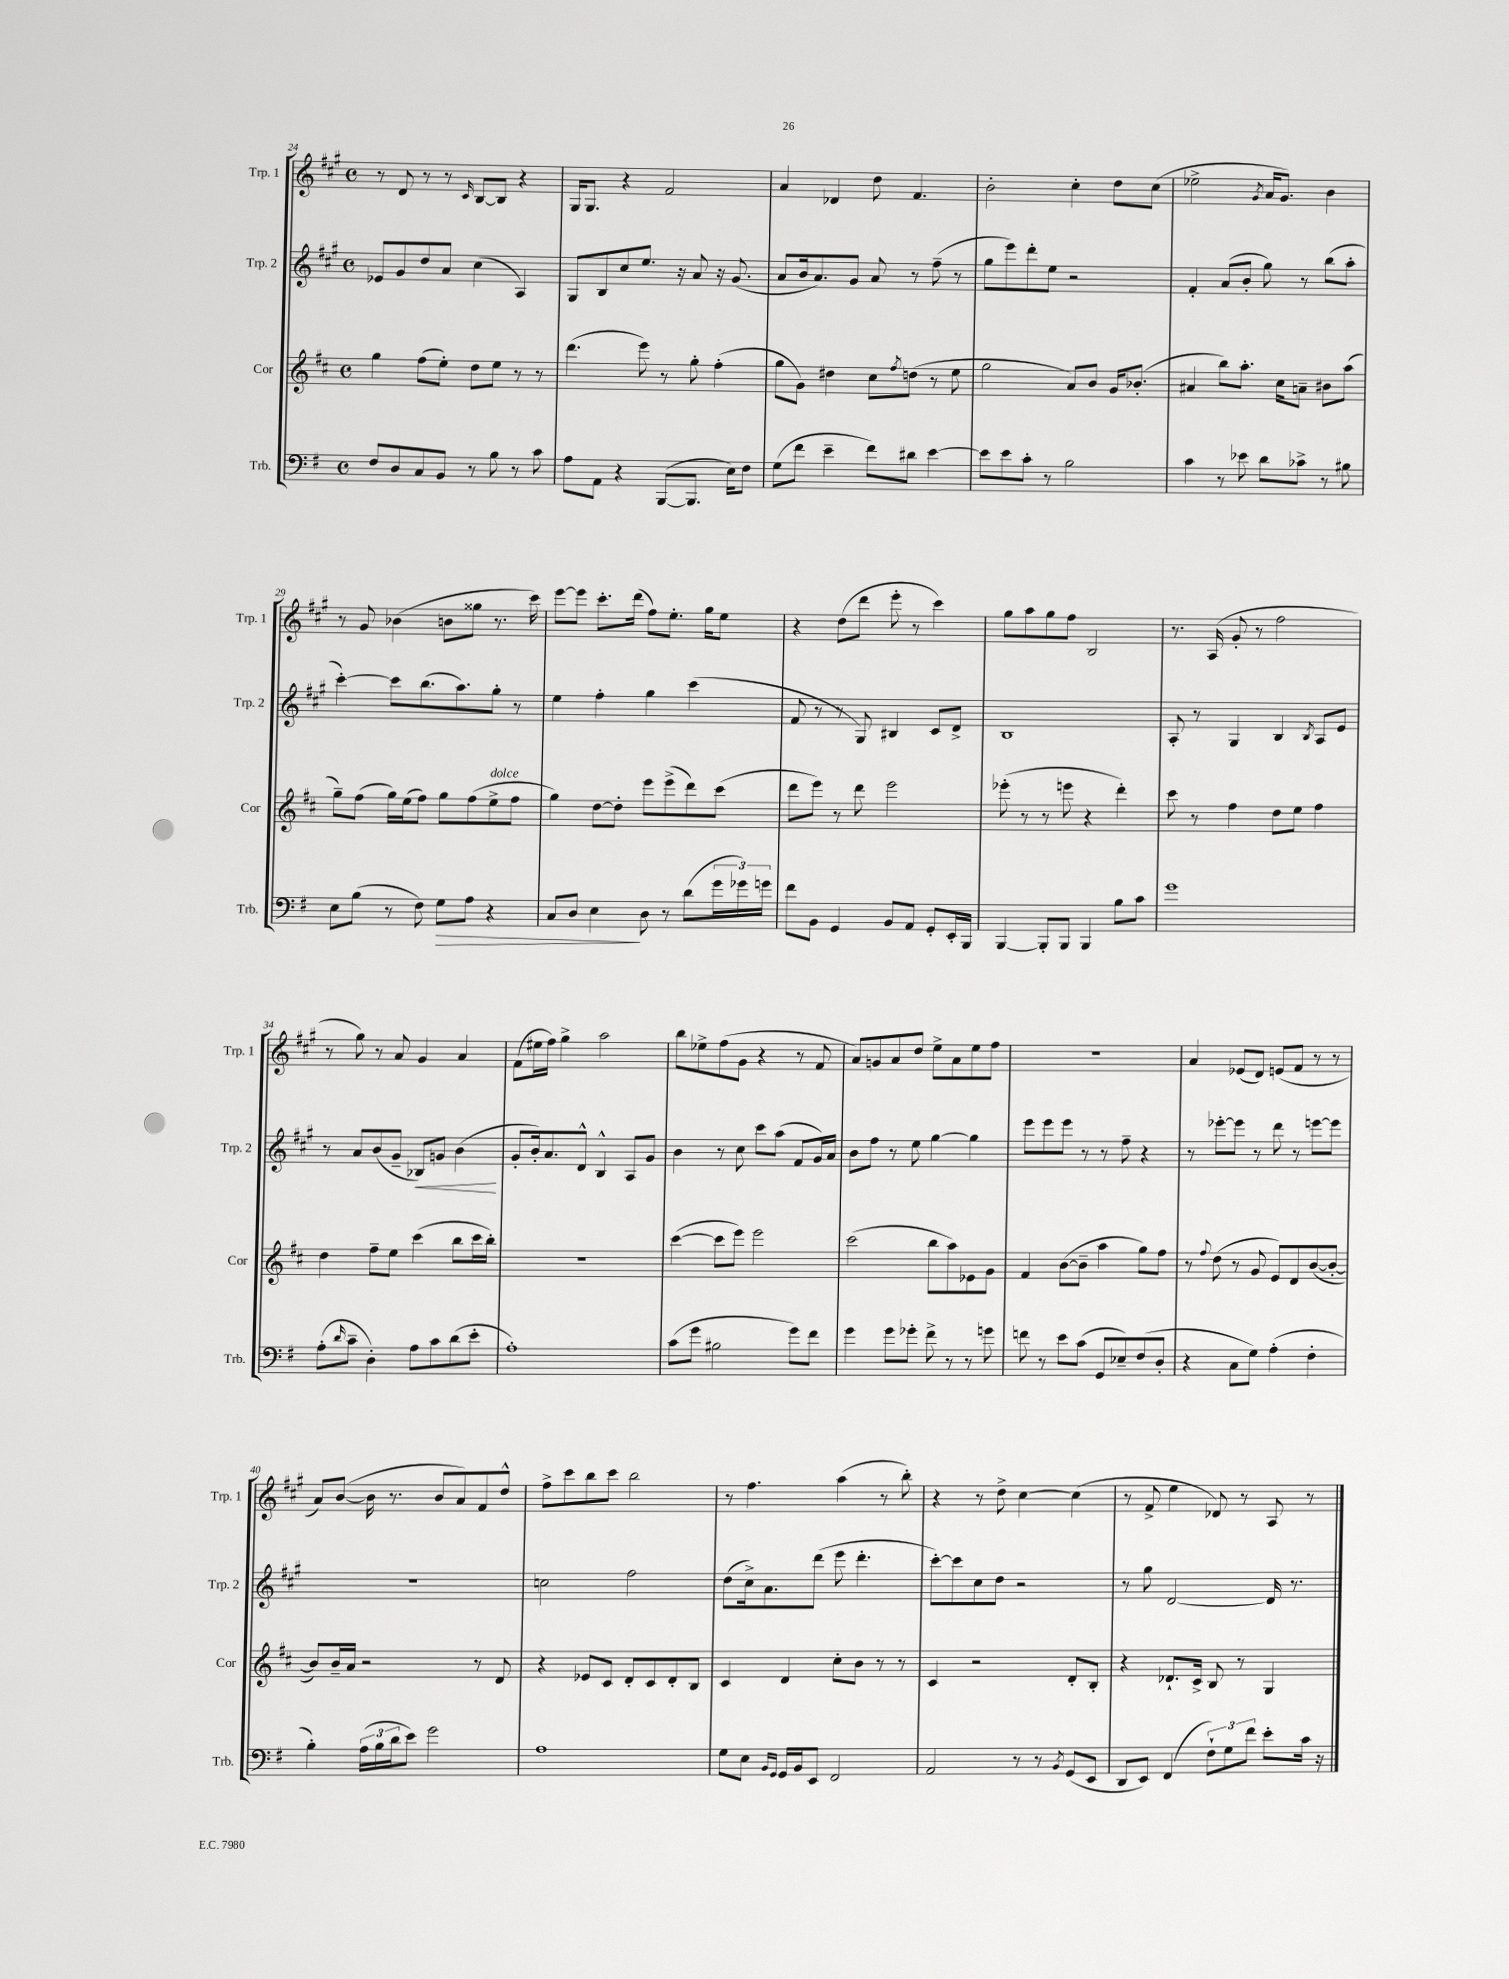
<<
\new StaffGroup <<
\new Staff = "s0" \with { instrumentName = "Trp. 1" shortInstrumentName = "Trp. 1" } {
    \clef treble \key a \major \defaultTimeSignature \time 4/4
    r8 d'8 r8 r8 \grace { cis'16 } b8~ b8 r4 |
    gis16 gis8. r4 fis'2 |
    a'4 des'4 d''8 fis'4. |
    b'2-. cis''4-. d''8 cis''8( |
    ees''2-> \acciaccatura { gis'8 } a'16 gis'8.) b'4 |
    r8 gis'8 bes'4( b'8 gisis''8 r8. cis'''16) |
    e'''8~ e'''8 cis'''8.-. d'''16( fis''8) e''8.-. gis''16 e''8 |
    r4 d''8( d'''8 e'''8-. r8 cis'''4) |
    gis''8 a''8 gis''8 fis''8 b2 |
    r8. a16( gis'8-. r8 fis''2 |
    r8 gis''8) r8 a'8 gis'4 a'4 |
    fis'8( eis''16 fis''16) gis''4-> a''2 |
    b''8 ees''8-> fis''8( gis'8 r4 r8 fis'8 |
    a'8) g'8 a'8 d''8 e''8-> a'8 e''8 fis''8 |
    r1 |
    a'4 ees'8( d'8) e'8( fis'8 r8 r8 |
    a'8) b'8~( b'16 r8. b'8 a'8) fis'8 d''8-^ |
    fis''8-> cis'''8 b''8 cis'''8 b''2 |
    r8 fis''4. a''4( r8 b''8-.) |
    r4 r8 d''8-> cis''4~ cis''4( |
    r8 fis'8-> e''4 des'8) r8 a8 r8 \bar "|." |
}
\new Staff = "s1" \with { instrumentName = "Trp. 2" shortInstrumentName = "Trp. 2" } {
    \clef treble \key a \major \defaultTimeSignature \time 4/4
    ees'8 gis'8 d''8 a'8 cis''4( a4) |
    gis8 b8 cis''8 e''8. r16 a'8 r16 gis'8.( |
    a'8 b'16 a'8.) gis'8 a'8 r8 fis''8--( r8 |
    gis''8 e'''8) d'''8-. e''8 r2 |
    fis'4-. a'8( b'8-. gis''8) r8 b''8( a''8-. |
    cis'''4~-.) cis'''8 b''8.( a''8.) gis''8-. r8 |
    e''4 fis''4-. gis''4 cis'''4( |
    fis'8 r8 r8 gis8) bis4 cis'8 d'8-> |
    b1 |
    a8-. r8 gis4 b4 \acciaccatura { b8 } a8 e'8 |
    r8 a'8 b'8( gis'8-- bes8\<) g'8 b'4\!( |
    gis'8-. b'16-.) a'8. d'8-^ b4-^ a8 gis'8 |
    b'4 r8 cis''8 cis'''8 a''8( fis'8 gis'16) a'16 |
    b'8 fis''8 r8 e''8 gis''4~ gis''4 |
    e'''8 e'''8 e'''8 r8 r8 fis''8-- r4 |
    r8 ees'''8~-. ees'''8 r8 d'''8 r8 e'''8~ e'''8 |
    R1 |
    c''2 fis''2 |
    d''8( cis''16->) a'8. d'''8( e'''8 d'''4.-. |
    cis'''8~-.) cis'''8 cis''8 d''8 r2 |
    r8 gis''8 d'2~ d'16 r8. \bar "|." |
}
\new Staff = "s2" \with { instrumentName = "Cor" shortInstrumentName = "Cor" } {
    \clef treble \key d \major \defaultTimeSignature \time 4/4
    g''4 fis''8( e''8-.) d''8 e''8 r8 r8 |
    d'''4.( e'''8) r8 g''8-. fis''4-.( |
    g''8 g'8) dis''4 cis''8 \acciaccatura { fis''8 } d''8( r8 e''8 |
    g''2 a'8) b'8 g'16 bes'8.-.( |
    ais'4 b''8) a''8.-. cis''16 a'8-- bis'8 a''8( |
    g''8--) fis''8( g''16) e''16( fis''8) g''8 fis''8( e''8->^\markup { \italic "dolce" } fis''8 |
    g''4) d''8~ d''8-. e'''8 e'''8->( d'''8) cis'''8( |
    d'''8 e'''8) r8 d'''8 e'''2 |
    ees'''8-.( r8 r8 e'''8 r4 d'''4-.) |
    cis'''8 r8 fis''4 d''8 e''8 fis''4 |
    d''4 fis''8-- e''8 cis'''4( b''8 cis'''16 b''16-.) |
    R1 |
    cis'''4~( cis'''8 e'''8) e'''2 |
    cis'''2( b''8 a''8) ees'8 g'8 |
    fis'4 b'8~( b'8-- a''4 g''8) fis''8 |
    r8 \appoggiatura { fis''8 } d''8( r8 g'8 e'8) d'8 b'8~( b'8~-. |
    b'8) b'16-- a'16 r2 r8 d'8 |
    r4 ees'8 cis'8 d'8-. cis'8 d'8-. b8 |
    cis'4 d'4 cis''8-. b'8 r8 r8 |
    cis'4 r2 d'8-. b8-. |
    r4 des'8.-! cis'16-> b8 r8 g4 \bar "|." |
}
\new Staff = "s3" \with { instrumentName = "Trb." shortInstrumentName = "Trb." } {
    \clef bass \key g \major \defaultTimeSignature \time 4/4
    fis8 d8 c8 b,8 r8 b8 r8 c'8 |
    a8 a,8 r4 b,,8~( b,,8. e16) fis8 |
    g8( fis'8 e'4-- fis'8) dis'8 e'4~ |
    e'8 e'8 c'8-. r8 b2 |
    c'4 r8 ees'8 d'8 ces'8-> r8 bis8 |
    e8 b8( r8 fis8) g8\> a8 r4 |
    c8 d8 e4\! d8 r8 d'8( \tuplet 3/2 { g'16 ges'16) g'16 } |
    fis'8 b,8 g,4 b,8 a,8 g,8-. e,16-. b,,16 |
    b,,4~ b,,8-. b,,8 b,,4 b8 c'8 |
    g'1 |
    a8-.( \grace { d'16 } c'8-- d4-.) a8 c'8 d'8( e'8-. |
    a1-.) |
    c'8( g'8 bis2 g'8) fis'8 |
    g'4 g'8 ges'8-. fis'8-> r8 r8 g'8 |
    f'8 r8 e'8 c'8( g,8 ees8--) fis8( d8-. |
    r4 c8 g8) a4-.( fis4-. |
    b4-.) \tuplet 3/2 { a16( b16 d'16 } e'8) g'2 |
    a1 |
    g8 e8 \grace { b,16 g,16 } g,16 b,16 e,8 fis,2 |
    a,2 r8 r8 \acciaccatura { b,8 } g,8( e,8 |
    d,8 e,8) fis,4( \tuplet 3/2 { fis8-!) g8 fis'8 } e'8-. c'16 r16 \bar "|." |
}
>>
>>
\layout { \context { \Score currentBarNumber = #24 } }
